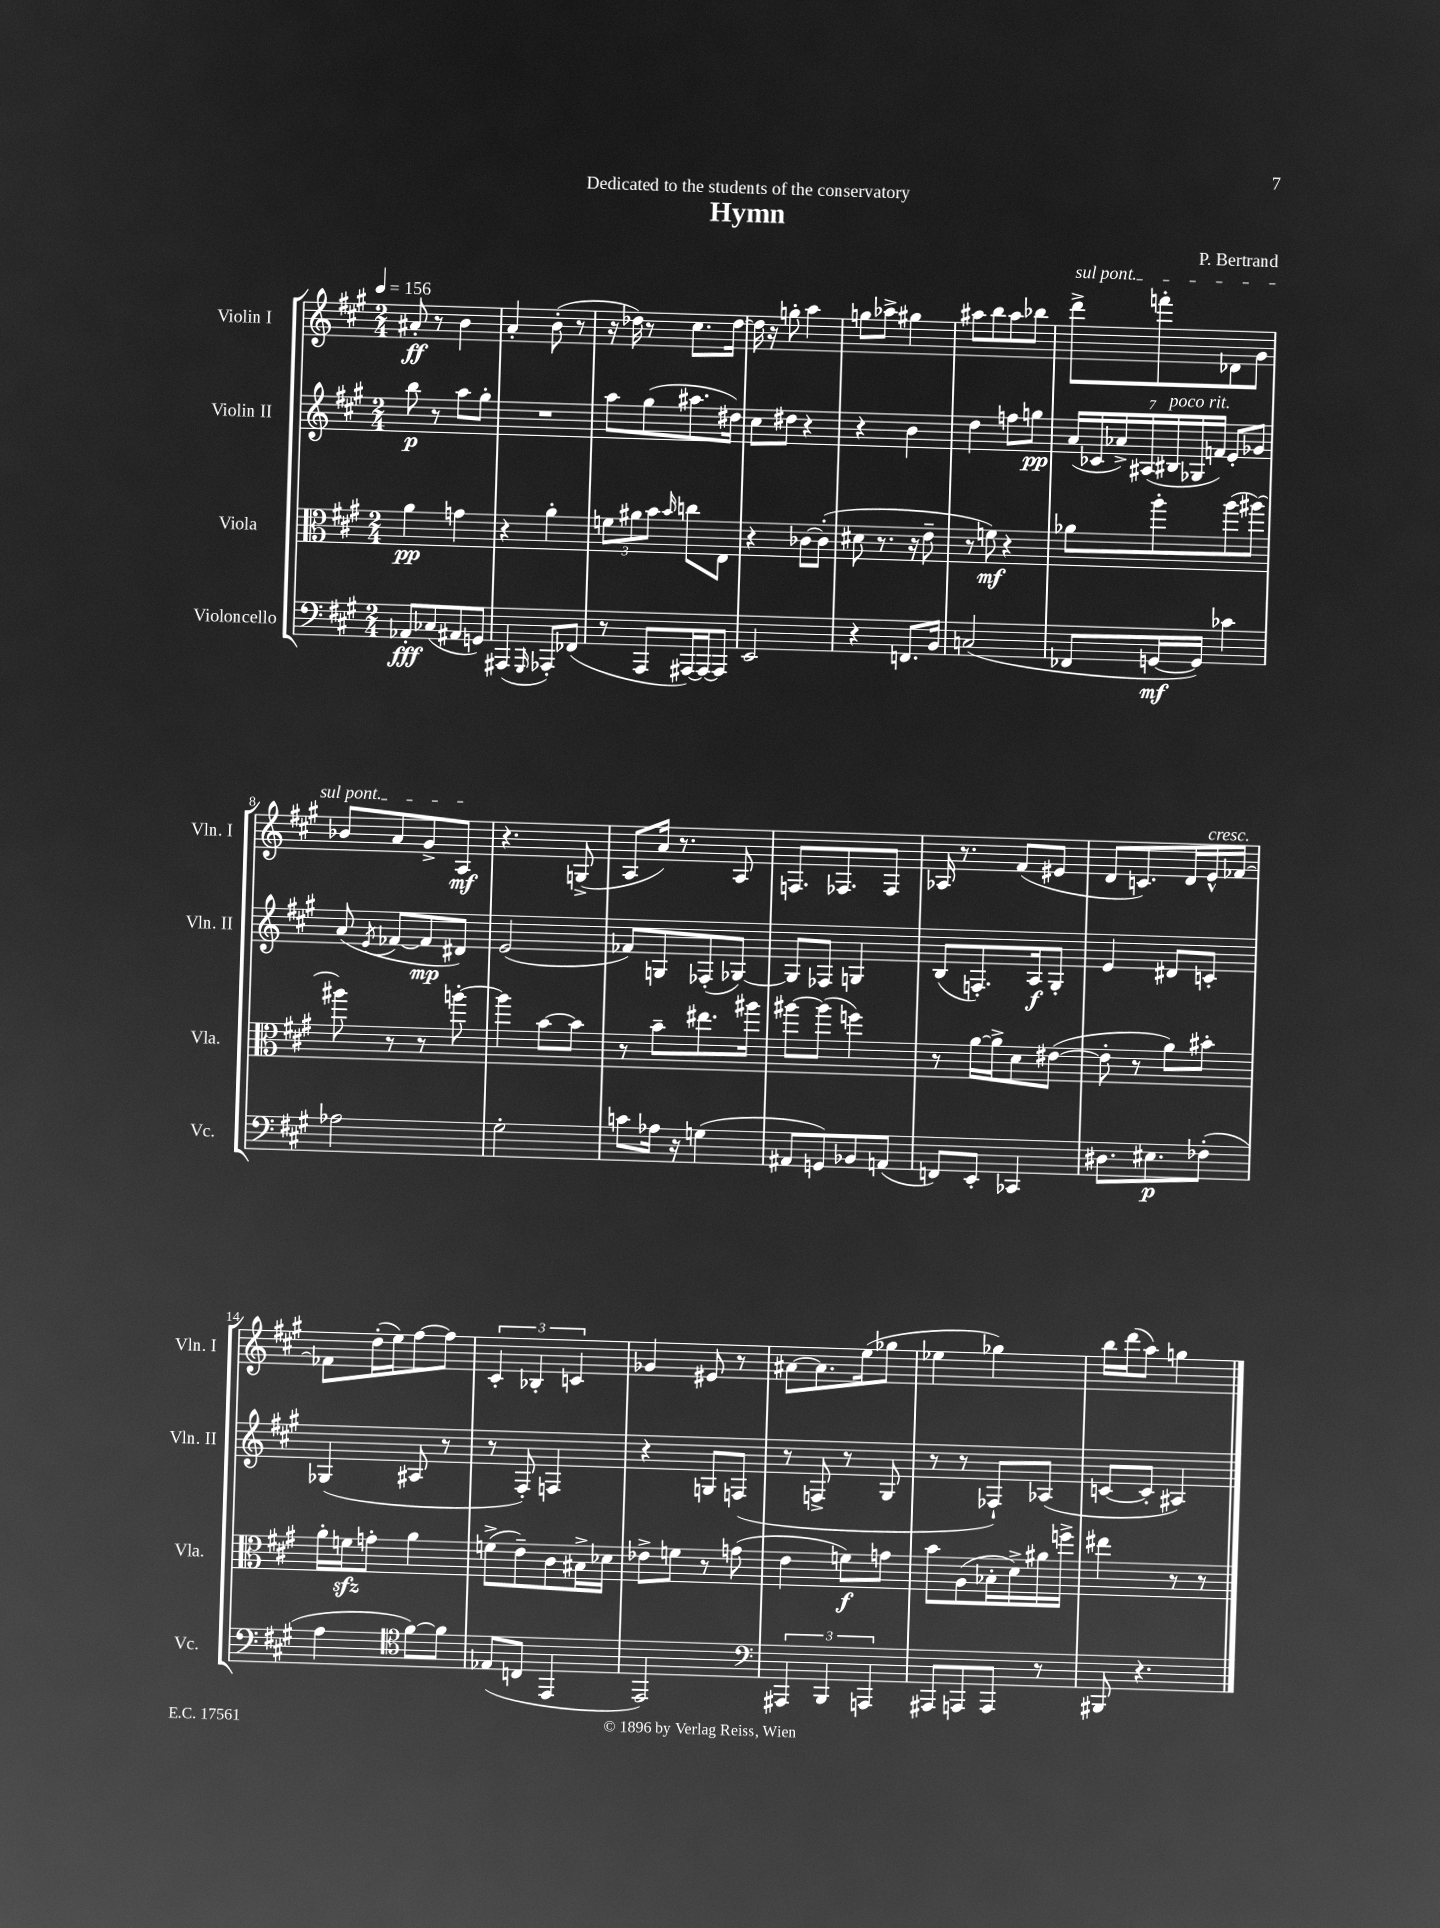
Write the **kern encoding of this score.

**kern	**dynam	**kern	**dynam	**kern	**dynam	**kern	**dynam
*part4	*part4	*part3	*part3	*part2	*part2	*part1	*part1
*staff4	*staff4	*staff3	*staff3	*staff2	*staff2	*staff1	*staff1
*I"Violoncello	*	*I"Viola	*	*I"Violin II	*	*I"Violin I	*
*I'Vc.	*	*I'Vla.	*	*I'Vln. II	*	*I'Vln. I	*
*clefF4	*	*clefC3	*	*clefG2	*	*clefG2	*
*k[f#c#g#]	*	*k[f#c#g#]	*	*k[f#c#g#]	*	*k[f#c#g#]	*
*M2/4	*	*M2/4	*	*M2/4	*	*M2/4	*
*MM156	*	*MM156	*	*MM156	*	*MM156	*
=1	=1	=1	=1	=1	=1	=1	=1
8AA-X'/L	fff	4a\	pp	8bb\	p	8a#X'/	ff
(8C-X/	.	.	.	8r	.	8r	.
8AA#X/	.	4gn\	.	8aa\L	.	4b\	.
8GGn/J)	.	.	.	8gg#'\J	.	.	.
=2	=2	=2	=2	=2	=2	=2	=2
(4AAA#X/	.	4r	.	2r	.	4a'/	.
16qqGGG#/	.	.	.	.	.	.	.
8AAA-X'/L)	.	4a'\	.	.	.	(8b'\	.
(8FF-X/J	.	.	.	.	.	8r	.
=3	=3	=3	=3	=3	=3	=3	=3
8r	.	12fn\L	.	8aa\L	.	16r	.
.	.	.	.	.	.	16dd-X\)	.
.	.	12a#X\	.	.	.	.	.
8AAA/L	.	.	.	(8gg#\	.	8r	.
.	.	12b\J	.	.	.	.	.
.	.	16qqb/	.	.	.	.	.
[16AAA#X/L)	.	8ccn\L	.	8.aa#X\	.	8.cc#\L	.
16AAA#/J_	.	.	.	.	.	.	.
8AAA#/J]	.	8E\J	.	.	.	.	.
.	.	.	.	16dd#X\Jk)	.	[16dd-\Jk	.
=4	=4	=4	=4	=4	=4	=4	=4
2EE/	.	4r	.	8cc#\L	.	16dd-\]	.
.	.	.	.	.	.	16r	.
.	.	.	.	8dd#X\J	.	8ggn'\	.
.	.	[8c-X\L	.	4r	.	4aa\	.
.	.	(8c-'\J]	.	.	.	.	.
=5	=5	=5	=5	=5	=5	=5	=5
4r	.	8d#X\	.	4r	.	8ggn\L	.
.	.	8.r	.	.	.	8aa-X^\J	.
8.FFn/L	.	.	.	4b\	.	4gg#X\	.
.	.	16r	.	.	.	.	.
.	.	8e~\	.	.	.	.	.
16BB/Jk	.	.	.	.	.	.	.
=6	=6	=6	=6	=6	=6	=6	=6
(2Cn/	.	8r	.	4dd\	.	8aa#X\L	.
.	.	8fn\)	mf	.	.	8bb\	.
.	.	4r	.	8ffn\L	.	8aa#\	.
.	.	.	.	8ggn\J	pp	8bb-X\J	.
=7	=7	=7	=7	=7	=7	=7	=7
!	!	!	!	!	!	!LO:TX:a:i:t=sul pont.	!
8FF-X/L	.	8a-X\L	.	(28a/LL	.	8ddd^\L	.
.	.	.	.	28c-X/	.	.	.
.	.	.	.	28a-X^/)	.	.	.
.	.	.	.	(28A#X/	.	.	.
[16GGn/L	mf	8aa'\	.	.	.	8fffn'\	.
!	!	!	!	!LO:TX:a:i:t=poco rit.	!	!	!
.	.	.	.	28B#X/	.	.	.
.	.	.	.	28G-X/	.	.	.
16GG/JJ])	.	.	.	.	.	.	.
.	.	.	.	28fn/JJ)	.	.	.
4c-X\	.	(8aa\	.	8e'/L	.	8d-X\	.
.	.	[8aa#X\J)	.	8g-X/J	.	8g#\J	.
!!LO:LB:g=z
=8	=8	=8	=8	=8	=8	=8	=8
2A-X\	.	8aa#X\]	.	(8a/	.	8b-X/L	.
.	.	.	.	8qe/	.	.	.
.	.	8r	.	[8f-X/L	.	8a/	.
.	.	8r	.	8f-/]	mp	8g#^/	.
.	.	[8aan'\	.	8d#X/J)	.	8A/J	mf
=9	=9	=9	=9	=9	=9	=9	=9
2G#'\	.	4aa\]	.	(2e/	.	4.r	.
.	.	[8b\L	.	.	.	.	.
.	.	8b\J]	.	.	.	(8Gn^/	.
=10	=10	=10	=10	=10	=10	=10	=10
8cn\L	.	8r	.	8f-X/L)	.	8A/L	.
16A-X\Jk	.	8b~\L	.	8Gn/	.	16a/Jk)	.
16r	.	.	.	.	.	8.r	.
(4Gn\	.	8.ee#X\	.	(8F-X'/	.	.	.
.	.	.	.	[8G-X/J)	.	8A/	.
.	.	16aa#X\Jk	.	.	.	.	.
=11	=11	=11	=11	=11	=11	=11	=11
8AA#X/L	.	[8aa#X\L	.	8G-/L]	.	8.Fn/L	.
8GGn/)	.	(8aa#\J]	.	8F-X/J	.	.	.
.	.	.	.	.	.	8.F-X/	.
8BB-X/	.	4ffn\)	.	4Gn/	.	.	.
(8AAn/J	.	.	.	.	.	8F-/J	.
=12	=12	=12	=12	=12	=12	=12	=12
8FFn/L)	.	8r	.	(8B/L	.	16A-X/	.
.	.	.	.	.	.	8.r	.
8EE'/J	.	[16a\LL	.	8.Fn'/)	.	.	.
.	.	16a^\J]	.	.	.	.	.
4CC-X/	.	8d\	.	.	.	(8f#/L	.
.	.	.	.	16A/k	f	.	.
.	.	([8e#X\J	.	8G#'/J	.	8e#X/J	.
=13	=13	=13	=13	=13	=13	=13	=13
8.D#X\L	.	8e#'\]	.	4e/	.	8d/L	.
.	.	8r	.	.	.	8.cn/)	.
8.E#X\	p	.	.	.	.	.	.
.	.	8a\L)	.	8d#X/L	.	.	.
.	.	.	.	.	.	16d/L	.
!	!	!	!	!	!	!LO:TX:a:i:t=cresc.	!
(8F-X'\J	.	8b#X'\J	.	8cn'/J	.	16e^^/	.
.	.	.	.	.	.	[16f-X/JJ	.
!!LO:LB:g=z
=14	=14	=14	=14	=14	=14	=14	=14
4A\	.	16a'\LL	.	(4G-X/	.	8f-X\L]	.
.	.	16fnzz\J	.	.	.	.	.
.	.	8gn'\J	.	.	.	(16dd'\L	.
.	.	.	.	.	.	16ee\J)	.
*clefC4	*	*	*	*	*	*	*
[8f#\L)	.	4a\	.	8A#X/	.	[8ff#\	.
8f#\J]	.	.	.	8r	.	8ff#\J]	.
=15	=15	=15	=15	=15	=15	=15	=15
(8E-X/L	.	(8fn^\L	.	8r	.	6c#'/	.
8Cn/J	.	8e~\)	.	8F#'/)	.	.	.
.	.	.	.	.	.	6B-X'/	.
4EE/	.	8c#\	.	4Fn/	.	.	.
.	.	.	.	.	.	6cn/	.
.	.	16B#X^\L	.	.	.	.	.
.	.	16d-X\JJ	.	.	.	.	.
=16	=16	=16	=16	=16	=16	=16	=16
2EE/)	.	8e-X^\L	.	4r	.	4g-X/	.
.	.	8fn\J	.	.	.	.	.
.	.	8r	.	8Gn/L	.	8e#X/	.
.	.	(8gn\	.	(8Fn/J	.	8r	.
=17	=17	=17	=17	=17	=17	=17	=17
*clefF4	*	*	*	*	*	*	*
6AAA#X/	.	4e\	.	8r	.	[8a#X\L	.
.	.	.	.	8Fn^/	.	8.a#\]	.
6BBB/	.	.	.	.	.	.	.
.	.	8fn\L)	f	8r	.	.	.
.	.	.	.	.	.	(16ee\k	.
6AAAn/	.	.	.	.	.	.	.
.	.	8gn\J	.	8G#/	.	8gg-X\J	.
=18	=18	=18	=18	=18	=18	=18	=18
8AAA#X/L	.	8b\L	.	8r	.	4ee-X\	.
8AAAn/	.	(8A\	.	8r	.	.	.
8AAA/J	.	16B-X'\L	.	8F-X`/L)	.	4gg-X\)	.
.	.	16d^\)	.	.	.	.	.
8r	.	16a#X\	.	(8A-X/J	.	.	.
.	.	16ffn^\JJ	.	.	.	.	.
=19	=19	=19	=19	=19	=19	=19	=19
8BBB#X/	.	4ee#X\	.	[8cn/L	.	16bb\LL	.
.	.	.	.	.	.	(16ddd\J	.
4.r	.	.	.	8c'/J]	.	8aa\J)	.
.	.	8r	.	4A#X/)	.	4ggn\	.
.	.	8r	.	.	.	.	.
==	==	==	==	==	==	==	==
*-	*-	*-	*-	*-	*-	*-	*-
